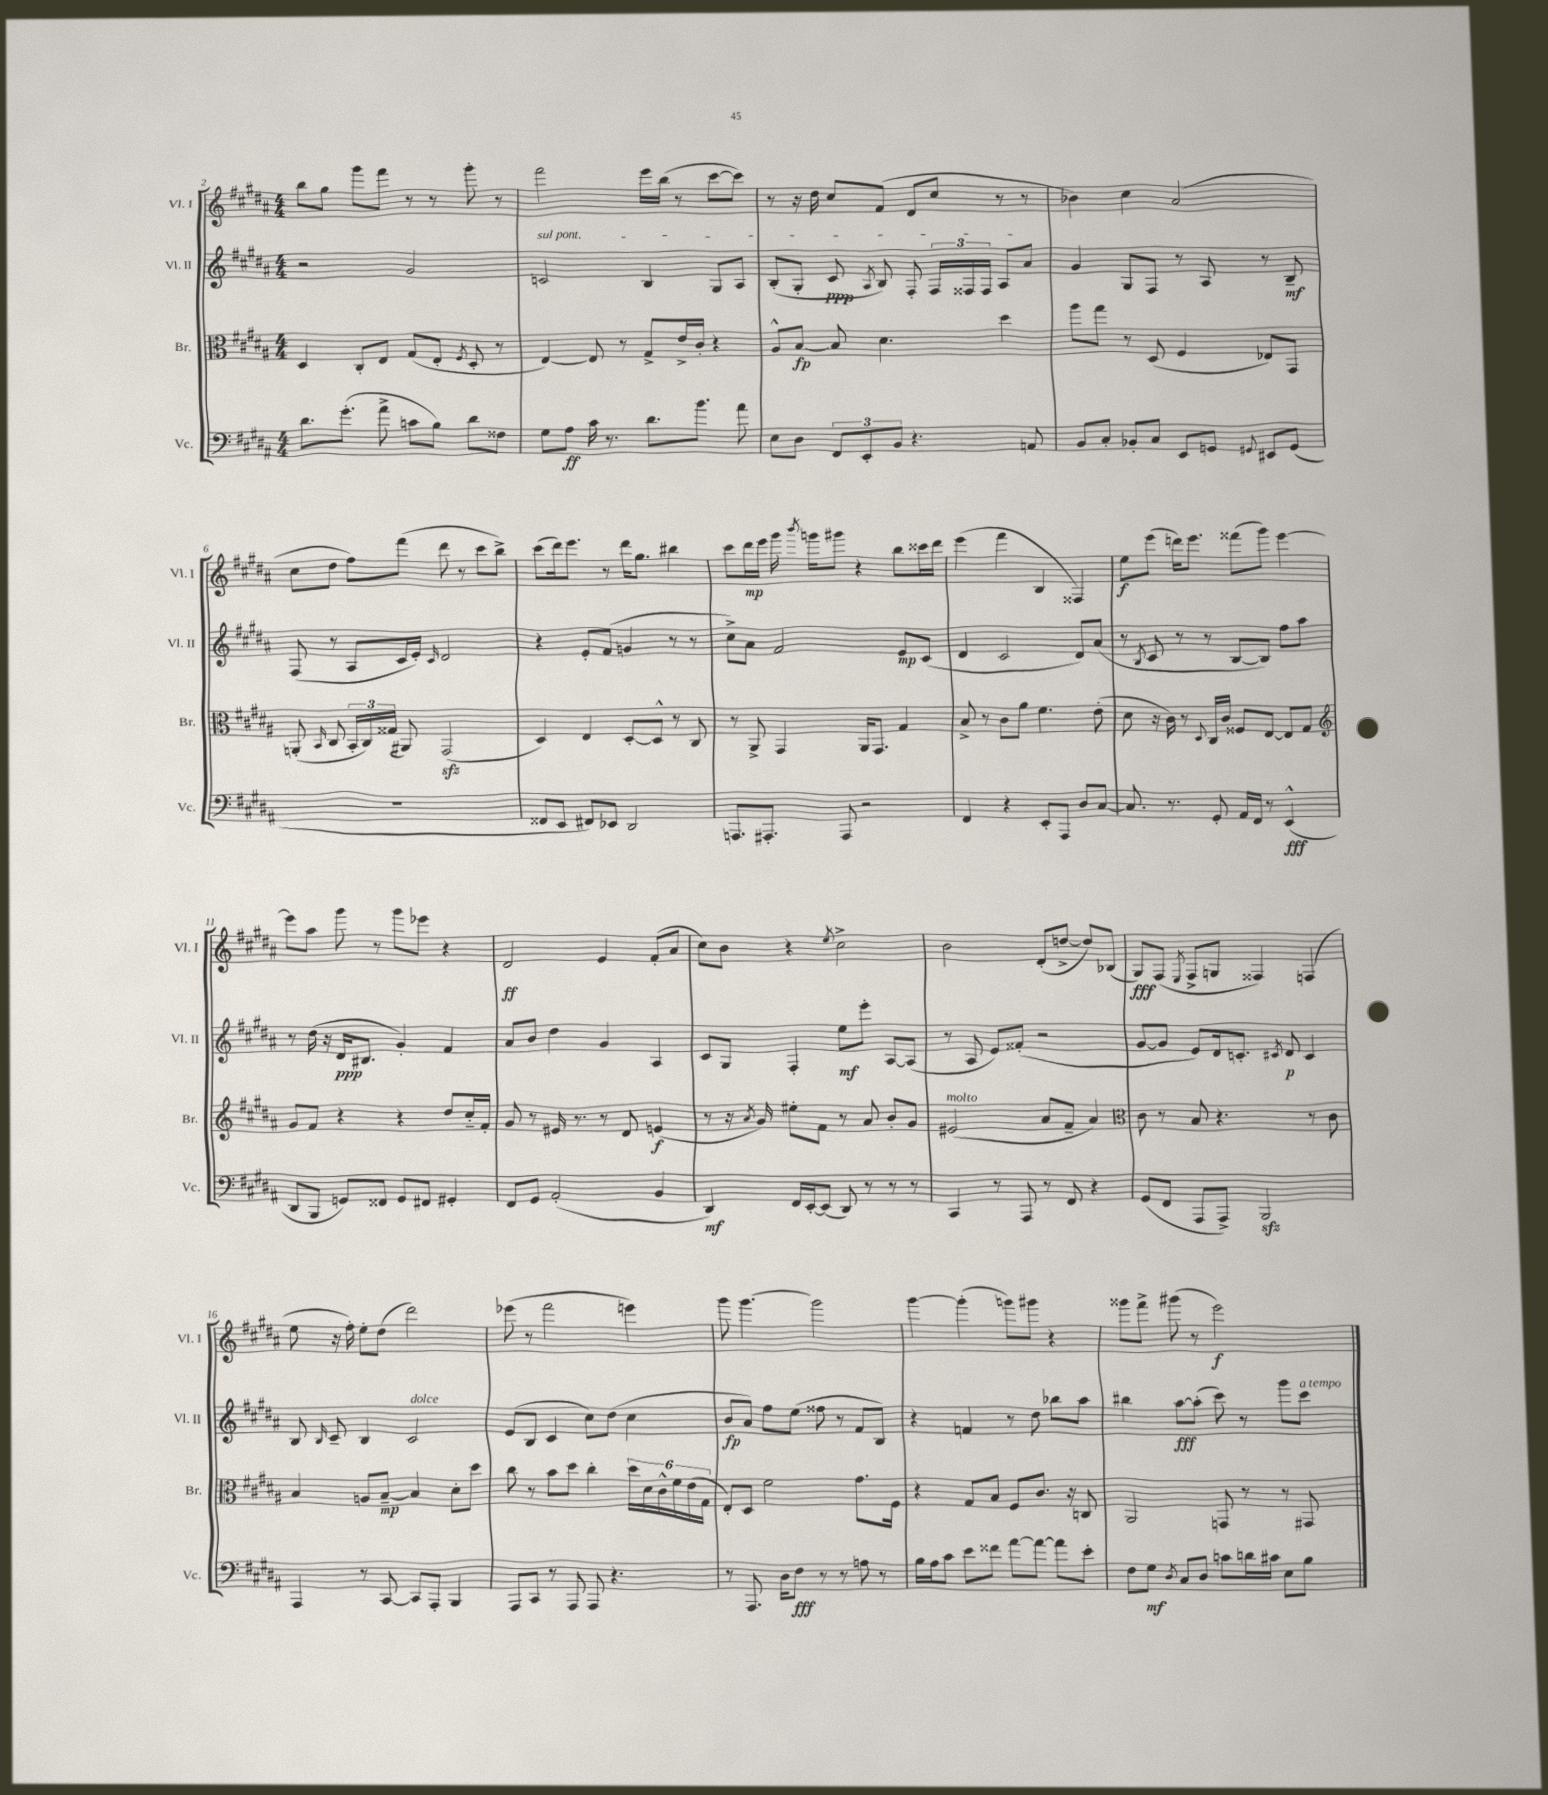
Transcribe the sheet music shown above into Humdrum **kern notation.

**kern	**kern	**kern	**kern
*staff4	*staff3	*staff2	*staff1
*clefF4	*clefC3	*clefG2	*clefG2
*k[f#c#g#d#a#]	*k[f#c#g#d#a#]	*k[f#c#g#d#a#]	*k[f#c#g#d#a#]
*M4/4	*M4/4	*M4/4	*M4/4
8.d#\L	4D#/	2r	8bb\L
.	.	.	8gg#\J
(8.g#'\J	.	.	.
.	8C#'/L	.	8ggg#\L
8a#^\	8E/J	.	8fff#\J
8c\L	(8G#/L	2g#/	8r
8B\J)	8E'/J	.	8r
.	8qF#/	.	.
8d#\L	8D#'/	.	8ggg#'\
8F##\J	8r	.	8r
=	=	=	=
8G#\L	[4E/)	2c/	2fff#\
8A#\J	.	.	.
16c#\	8E/]	.	.
8.r	.	.	.
.	8r	.	.
8.d#\L	8G#^/L	4B/	16eee\LL
.	.	.	(16bb\JJ
.	16e^/L	.	8r
8.b\J	16c#'/JJ	.	.
.	4r	8G#/L	[8ccc#\L
8a#\	.	8A#/J	8ccc#\]J)
=	=	=	=
8E\L	8A#^^/L	(8B'/L	8r
8D#\J	[8B/J	8G#'/J	16r
.	.	.	16dd#\
12FF#/L	8B/]	8c#/	8cc#/L
12EE'/	.	.	.
.	.	8qA#/	.
.	4.d#\	8B/)	(8f#/J
12BB/J	.	.	.
4.r	.	8F#'/	8d#/L
.	.	24F#/LL	8cc#/J
.	.	24F##/	.
.	.	24F##/JJ	.
.	4dd#\	8A#/L	8r
8AA/	.	8a#/J	8r
=	=	=	=
8BB/L	8aa#\L	4g#/	4b-\)
8C#'/J	8gg#\J	.	.
8BB-'/L	8r	8G#/L	4cc#\
8C#/J	(8D#/	8F#/J	.
8EE/L	4F#/	8r	(2a#/
8GG/J	.	8A#/	.
8qqGG#/	.	.	.
8EE#/L	8E-/L)	8r	.
(8GG#/J	8GG#/J	8B~/	.
=	=	=	=
1r	(8AA'/	(8F#/	8cc#\L
.	16qqBB/	.	.
.	8C#/	8r	8dd#\J
.	24BB'/LL	8A#/L	8ff#\L)
.	24C#/)	.	.
.	(24G##/JJ	.	.
.	8AA#/)	16c#/L	(8fff#\J
.	.	16e'/JJ)	.
.	.	16qqc#/	.
.	(2GG#/	2d#/	8ddd#\
.	.	.	8r
.	.	.	8ccc#\L
.	.	.	8bb^\J)
=	=	=	=
8FF##/L	4D#/)	4r	(8ccc#\L
8EE/J	.	.	16ddd#\k)
.	.	.	8.eee\J
8FF#/L)	4E/	8e'/L	.
8EE-/J	.	(8f#/J	8r
2DD#/	[8D#'/L	4g/	16ddd#\LK
.	.	.	8.gg#\J
.	8D#^^/]J	.	.
.	8r	8r	4bb#\
.	8C#/	8r	.
=	=	=	=
8.AAA/L	8r	8cc#^\L)	8ccc#\L
.	8AA#^/	8a#\J	16ddd#\L
8.AAA#'/J	.	.	16eee\JJ
.	4GG#/	2f#/	16ggg#\
.	.	.	8qbbb/
.	.	.	16ggg\LK
8AAA#/	.	.	8ggg#\J
2r	16AA#/LK	.	4r
.	8.GG#/J	.	.
.	4G#/	8e/L	8bb\L
.	.	(8c#/J	16ccc##\L
.	.	.	16ddd#\JJ
=	=	=	=
4FF#/	8B^/	4d#/	(4eee\
.	8r	.	.
4r	8c#\L	2c#/	4fff#\
.	8a#\J	.	.
8EE'/L	4.f#\	.	4B/
8AAA#/J	.	.	.
8D#/L	.	8d#/L)	4F##/)
[8C#/J	(8e'\	(8a#/J	.
=	=	=	=
8.C#/]	8d#\	8r	8ee\L
.	.	8qB/	.
.	16r	8c#/	(8eee\J
8.r	16c#\)	.	.
.	8r	8r	16ddd\LK)
.	.	.	8.eee\J
.	8qqD#/	.	.
8GG#'/	16C#/LL	8r	.
.	16c#/JJ	.	.
16AA#/LL	8F##/L	[8B/L	(8fff##\L
16FF#/JJ	.	.	.
8r	[8E/J	8B/]J)	8ggg#\J)
(4EE^^/	8E/]L	8ff#\L	[4eee\
.	8G#/J	8aa#\J	.
=	=	=	=
*	*clefG2	*	*
8DD#/L	8g#/L	8r	8eee\]L
8BBB/J	8f#/J	(16dd#\	8aa#\J
.	.	16r	.
8GG/L)	4r	16d#/LK	8ggg#\
.	.	8.B#/J	.
8FF##/J	.	.	8r
8GG/L	4r	4g#'/)	8ggg#\L
8FF#/J	.	.	8eee-\J
4GG#'/	8dd#/L	4f#/	4r
.	16cc#'~/L	.	.
.	16f#'/JJ	.	.
=	=	=	=
8FF#/L	8g#/	8a#/L	2d#/
8GG#/J	8r	8b/J	.
(2AA#'/	16e#/	4dd#\	.
.	8.r	.	.
.	8r	4g#/	4e/
.	8d#/	.	.
4BB/	(4e/	4A#/	(8f#'/L
.	.	.	8a#/J
=	=	=	=
4DD#/)	8r	8c#/L	8cc#\L)
.	16r	8G#/J	8b\J
.	8qa#/	.	.
.	16g#/)	.	.
16FF#/LL	8ee#'\L	4F#'/	4r
[16EE'/J	.	.	.
(8EE/]J	8f#\J	.	.
.	.	.	8qee/
8DD#/)	8r	8ee\L	2cc#^\
8r	8a#/	8eee'\J	.
8r	8b'/L	[8A#/L	.
8r	8g#/J	(8A#/]J	.
=	=	=	=
4CC#/	(2e#/	8r	2b\
.	.	8A#/	.
8r	.	8e/L)	.
8AAA#/	.	(8f##'/J	.
8r	8a#/L	2r	(8d#'/L
8FF#/	8f#~/J	.	[8dd^/J
4r	4a#/)	.	8dd/]L)
.	.	.	(8B-/J
=	=	=	=
*	*clefC3	*	*
(8GG#/L	8c#\	[8g#/L	8G#/L)
8FF#/J	8r	8g#/]J	(8F#/J
.	.	.	8qE/
8AAA#/L	8B/	8e/L)	8F#^/L
8AAA#^/J)	4.r	16d#/k	8G/J
.	.	8.c'/J	.
2BBB/	.	.	4F##/)
.	.	8qc#/	.
.	.	8d#/	.
.	8r	4c#/	(4F/
.	8c#\	.	.
=	=	=	=
4AAA#/	4B/	8B/	8ee\
.	.	16qqB/	.
.	.	8c#~/	16r
.	.	.	16ff#'\)
8r	8A/L	4B/	8ee'\L
[8CC#/	[8B~/J	.	(8dd#\J
8CC#/]L	4B/]	2c#/	2ddd#\)
8AAA#'/J	.	.	.
4BBB/	8d#'\L	.	.
.	8dd#\J	.	.
=	=	=	=
8AAA#/L	8cc#\	(8e/L	(8eee-\
8CC#/J	8r	8B/J	8r
8r	8b\L	4c#/	2fff#\
8AAA#/	8dd#\J	.	.
8AAA#/	4cc#'\	8cc#\L)	.
4.r	.	(8dd#\J	.
.	24dd#\LL	4cc#\	4eee\)
.	24d#\	.	.
.	24c#^^\	.	.
.	24f#\	.	.
.	(24e\	.	.
.	24G#\JJ	.	.
=	=	=	=
8r	8E'/L)	8b/L	8ggg#\
8.AAA#/	8D#/J	8a#/J)	[4.ggg#\
.	2f#\	8ff#\L	.
16D#\LK	.	.	.
8F#\J	.	(8ee\J	.
8r	.	8ff##\	2ggg#\]
8r	.	8r	.
8A\	8.g#\L	8f#/L	.
8r	.	8B/J)	.
.	16F#\Jk	.	.
=	=	=	=
16B\LL	4r	4r	[4ggg#\
16A#\J	.	.	.
8c#\J	.	.	.
8e\L	8G#/L	4f/	(4ggg#'\]
8f##\J	8B/J	.	.
[8a#\L	8F#/L	8r	8ggg\L)
8a#\_J	8.c#/J	8dd#\	8ggg#\J
8a#\]L	.	8bb-\L	4r
.	16r	.	.
8e'\J	8C/	8aa#\J	.
=	=	=	=
8F#\L	2AA#/	4bb#\	8ggg##\L
8G#\J	.	.	8fff#^\J
8qD#/	.	.	.
8C#/L	.	[8aa#\L	(8ggg#\
8D#/J	.	(8aa#'\]J	8r
8c\L	8GG/	8ccc#\)	2eee\)
16d\L	8r	8r	.
16c#\JJ	.	.	.
8E\L	8r	8ggg#\L	.
8B\J	8GG#/	8ccc#\J	.
==	==	==	==
*-	*-	*-	*-
